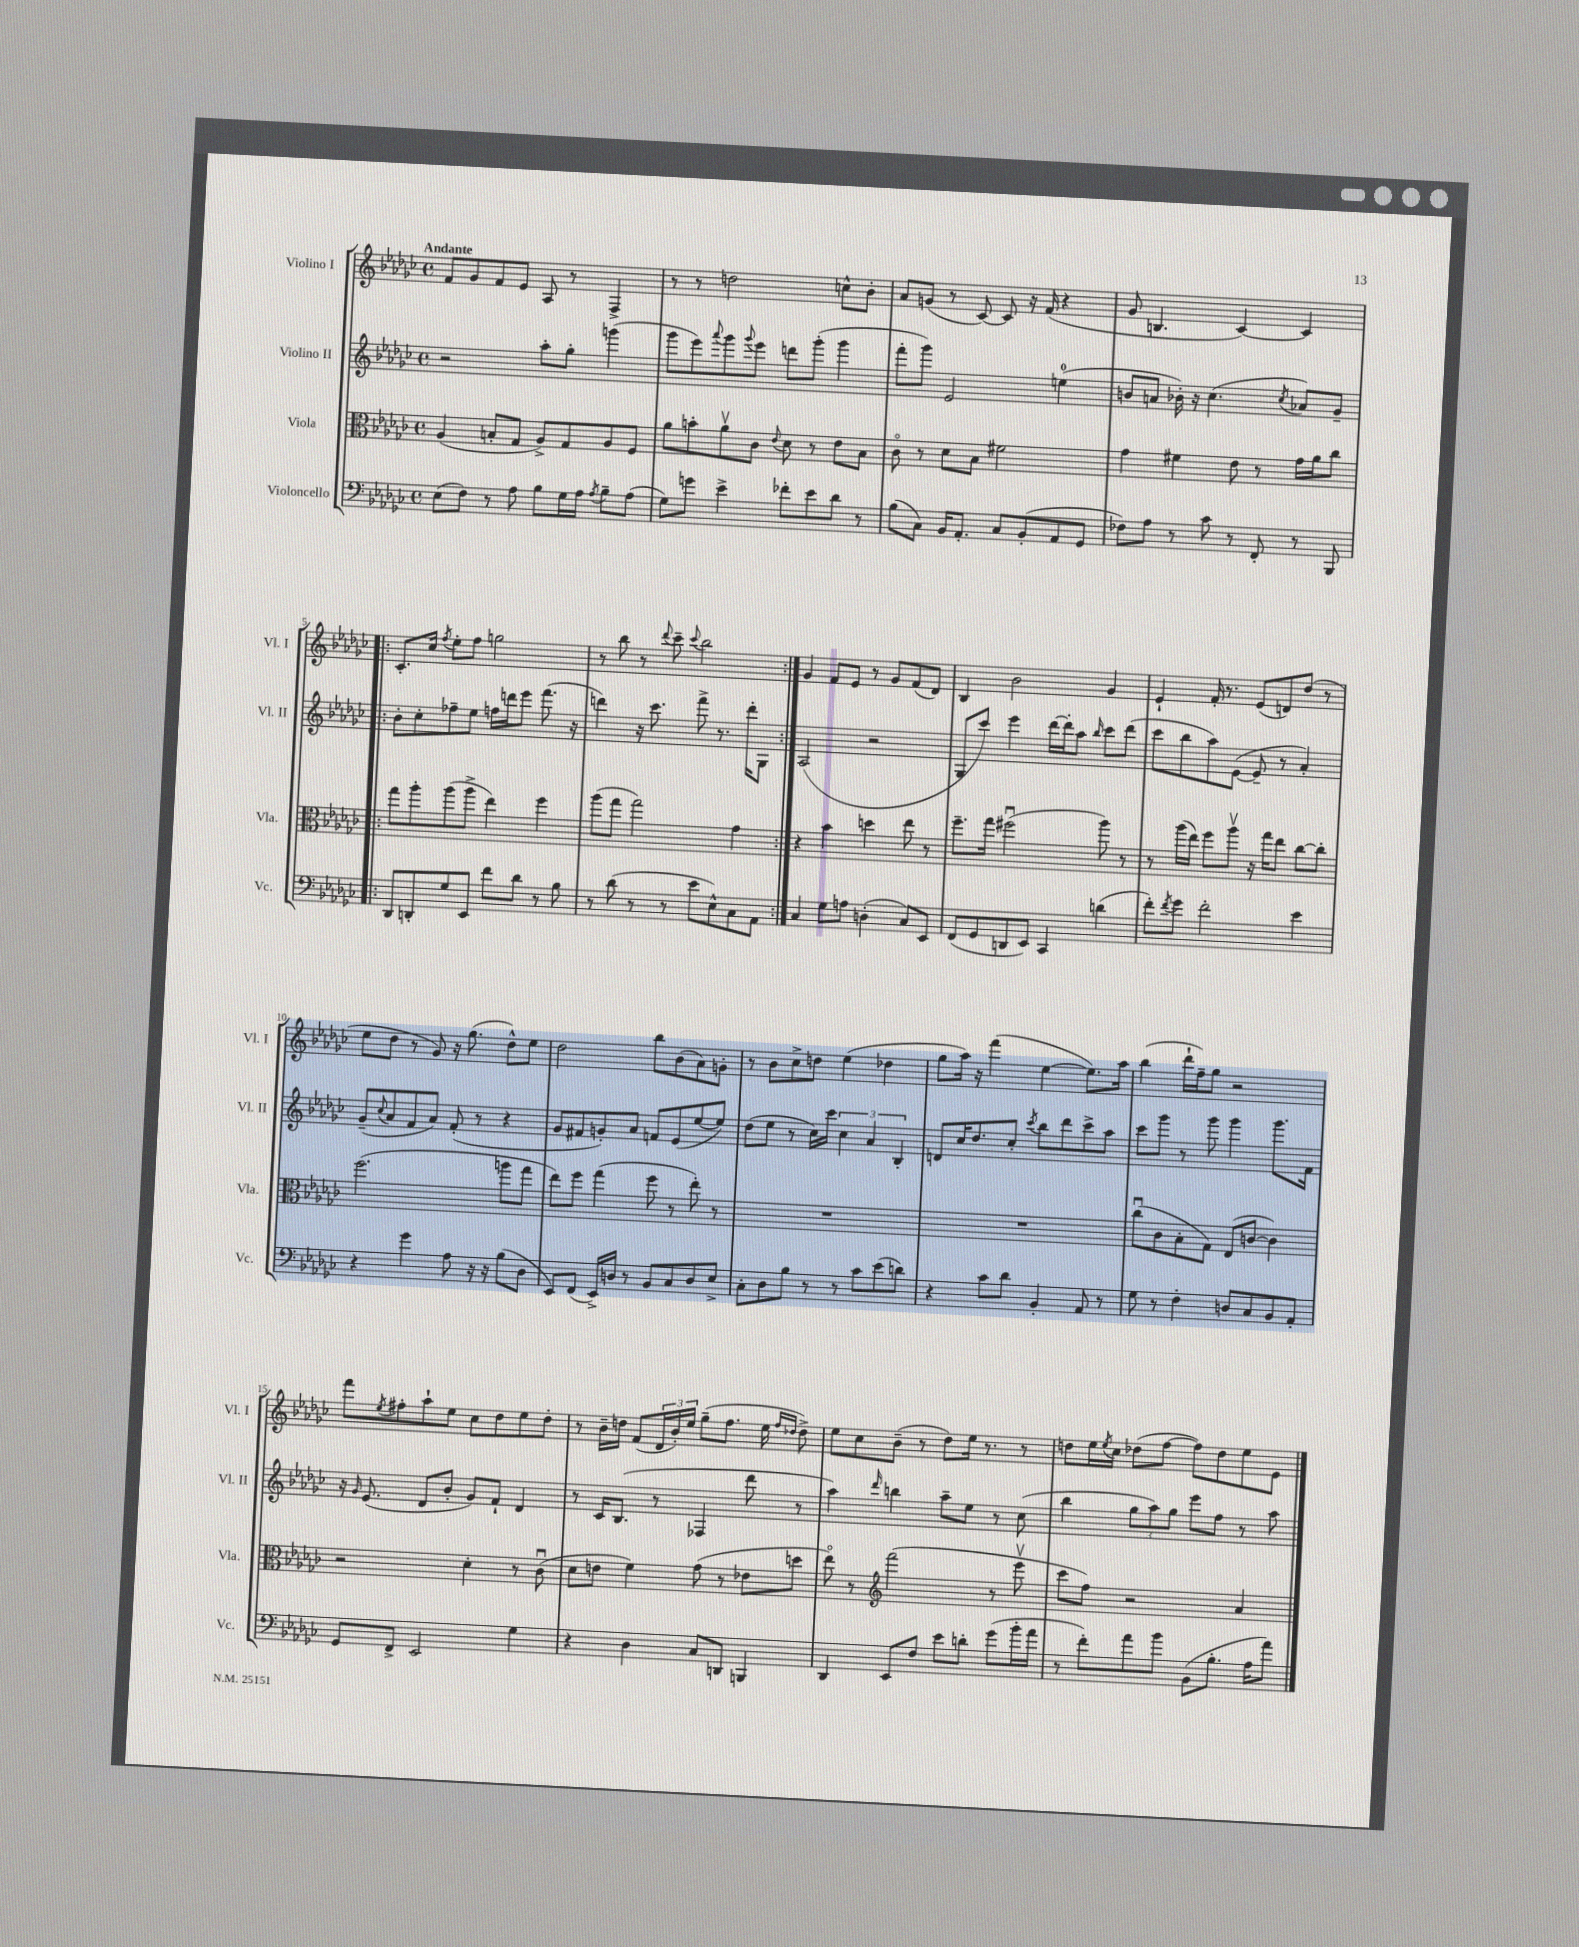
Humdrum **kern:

**kern	**kern	**kern	**kern
*staff4	*staff3	*staff2	*staff1
*clefF4	*clefC3	*clefG2	*clefG2
*k[b-e-a-d-g-c-]	*k[b-e-a-d-g-c-]	*k[b-e-a-d-g-c-]	*k[b-e-a-d-g-c-]
*M4/4	*M4/4	*M4/4	*M4/4
*met(c)	*met(c)	*met(c)	*met(c)
(8E-\L	(4A-/	2r	8f/L
8F\J)	.	.	8g-/
8r	8B'/L	.	8f/
8A-\	8G-/J	.	8e-/J
8B-\L	8A-^/L)	8aa-'\L	8A-/
16G-\L	8G-/	8gg-'\J	8r
16A-\JJ	.	.	.
8qA-/	.	.	.
8B-~\L	8A-/	(4ggg\	4F^/
(8A-\J	8F/J	.	.
=	=	=	=
8G-\L)	8a-\L	8ggg-\L	8r
8g\J	8b'\	8eee-\)	8r
.	.	8qqaaa-/	.
4e-^\	8a-v\	8ggg-\	2dd\
.	.	8qqggg-/	.
.	8c-\J	8eee-\J	.
.	8qqe-/	.	.
8f-'\L	8d-\	8ddd\L	.
8e-\	8r	(8ggg-'\J	.
8d-\J	8e-\L	4ggg-\	8cc^^\L
8r	8B-\J	.	8b-'\J
=	=	=	=
(8B-\L	8c-o\	8fff'\L	8a-/L
8C-\J)	8r	8ggg-\J)	(8g/J
16BB-/LK	8d-\L	2e-/	8r
8.AA-'/J	.	.	.
.	8B-\J	.	[8c-/)
8C-/L	2f#\	.	8c-/]
(8BB-'/	.	.	16r
.	.	.	(16f/
8AA-/	.	(4ee\	4r
8GG-/J	.	.	.
=	=	=	=
8F-\L)	4g-\	8b/L	8g-/
8A-\J	.	8a/J	4.B/
8r	4f#\	16b-'\)	.
.	.	16r	.
8c-\	.	(4.cc-\	.
8r	8e-\	.	[4c-/)
8FF'/	8r	.	.
.	.	8qcc-/	.
8r	16g-\LL	8a-/L)	4c-/]
.	16a-\J	.	.
8BBB-/	8cc-\J	8g-~/J	.
=!|:	=!|:	=!|:	=!|:
8DD-/L	8gg-\L	8b-'\L	8.c-'/L
8DD'/	8aa-'\	8cc-'\	.
.	.	.	16cc-/Jk
.	.	.	8qff/
8G-/	(8aa-\	8ff-~\	8ee-'\L
8EE-/J	8aa-^\J	8ee-\J	8ff\J
8f\L	4ee-\)	16ff\LL	2gg\
.	.	16ddd\J	.
8d-\J	.	8eee-\J	.
8r	4ff\	(8.fff\	.
8B-\	.	.	.
.	.	16r	.
=	=	=	=
8r	(8aa-\L	4ddd\)	8r
(8d-\	8gg-\J	.	8bb-\
8r	2gg-\)	16r	8r
.	.	8.ccc-\	.
.	.	.	8qqddd-/
8r	.	.	8ccc-~\
.	.	.	8qqccc-/
8e-\L	.	8fff^\	2bb-\
8E-^^\)	.	8.r	.
8C-\	4g-\	.	.
.	.	16ddd'\LK	.
8AA-\J	.	8G-\J	.
=:|!	=:|!	=:|!	=:|!
4C-/	4r	(2A-/	4g-/
8G-\L	4b-\	.	8f/L
8A\J	.	.	8e-/J
(4D'\	4dd\	2r	8r
.	.	.	8g-/L
8C-/L)	8ee-\	.	(8f/
8EE-/J	8r	.	8d-/J)
=	=	=	=
(8FF/L	8.ff~\L	8G-/L	4B-/
8GG-/	.	8ccc-/J)	.
.	16gg-\Jk	.	.
8DD/	(2ff#u\	4eee-\	2b-\
8EE-/J)	.	.	.
4CC-/	.	[16ddd-\LL	.
.	.	16ddd-'\]J	.
.	.	8aa-\J	.
.	.	16qqbb-/	.
(4d\	8aa-\)	8ccc-\L	4g-/
.	8r	(8ddd-\J	.
=	=	=	=
8f'\L)	8r	8ccc-\L	4e-`/
8qf/	.	.	.
8g-\J	(16aa-\LL	8bb-\	.
.	16ee-\JJ)	.	.
2f'\	8ff\L	8aa-\)	16f'/
.	.	.	8.r
.	8aa-v\J	([8e-\J	.
.	16r	8e-~/]	(8e-/L
.	16gg-\LK	.	.
.	8ee-\J	8r	8d/)
4e-\	[8cc-\L	4a-'/)	(8dd-/J
.	8cc-'\]J	.	8r
=	=	=	=
4r	(2.ff\	(8g-~/L	8ee-\L
.	.	8qqcc-/	.
.	.	8a-/	8dd-\J
4g-\	.	8f/	8r
.	.	8a-/J)	8g-/)
8A-\	.	(8f'/	16r
.	.	.	(8.gg-\
16r	.	8r	.
16r	.	.	.
(8B-\L	8aa\L	4r	8dd-^^\L)
8D-\J	8gg-\J	.	8ee-\J
=	=	=	=
8EE-/L)	8ee-\L)	8g-/L	2dd-\
(8FF/J	8ff\J	8f#/	.
16EE-^/LL)	(4gg-\	8g'/)	.
16D/JJ	.	.	.
8r	.	8a-/J	.
8BB-/L	8ff\	8f/L	8bb-\L
8C-/	8r	(8e-/	(8b-\
8D/	8ee-'\)	[8ee-/	8a-\)
8E-^/J	8r	8ee-/]J)	8g'\J
=	=	=	=
8C-'\L	1r	(8dd-\L	8r
8D-\	.	8ee-\J	8b-\L
8B-\J	.	8r	8cc-^\
8r	.	16cc-\LL)	8dd\J
.	.	16ccc-\JJ	.
8r	.	6cc-\	(4ee-\
8c-\L	.	.	.
.	.	6a-/	.
(8e-\	.	.	4dd-\
.	.	6B-'/	.
8d\J)	.	.	.
=	=	=	=
4r	1r	8d/L	8gg-\L
.	.	16cc-/K	16aa-\Jk)
.	.	8.dd-/	16r
8c-\L	.	.	(4fff\
8d-\J	.	8cc-'/J	.
.	.	8qccc-/	.
4BB-'/	.	8bb-\L	[4ee-\
.	.	8ddd-\	.
8AA-/	.	8ccc-^\	8.ee-\]L)
8r	.	8aa-\J	.
.	.	.	16aa-\Jk
=	=	=	=
8G-\	(8cc-u\L	8ccc-\L	(4bb-\
8r	8c-\	8ggg-\J	.
4F'\	8B-'\	8r	16ddd-`\LL
.	.	.	16ff~\J)
.	8G-\J)	8ggg-\	8gg-\J
8D/L	(8E-/L	4ggg-\	2r
8C-/	[8c/J	.	.
8BB-/	4c\])	8.ggg-\L	.
8AA-'/J	.	.	.
.	.	16f\Jk	.
=	=	=	=
8GG-/L	2r	16r	8fff\L
.	.	16qqg-/	.
.	.	(8.e-/	.
.	.	.	8qee-/
8FF^/J	.	.	8ff#'\
2EE-/	.	8d-/L	8aa-`\
.	.	8b-'/J	8ee-\J
.	4d-'\	8g-/L)	8cc-\L
.	.	8f`/J	8dd-\
4G-\	8r	4d-/	8ee-\
.	(8c-u\	.	8dd-'\J
=	=	=	=
4r	8d-\L	8r	8r
.	8e\J	16c-/LK	16b-~\LL
.	.	(8.B-/J	16dd\JJ
4D-\	4f\)	.	(8f/L
.	.	8r	24d-/L
.	.	.	24b-'/)
.	.	.	24ee-/JJ
8C-/L	(8g-\	4F-/	(8gg-~\L
8DD/J	8r	.	8.ff\J
4BBB/	8e-\L	8ddd-\	.
.	.	.	16ee-\
.	.	.	16qqff/LL
.	.	.	16qqdd-/JJ
.	8dd\J	8r	8dd-^\)
=	=	=	=
4DD-/	8ee-o\)	4aa-\)	8ee-\L
.	8r	.	8cc-\
*	*clefG2	*	*
.	.	16qqddd-/	.
8EE-/L	(2fff\	4bb\	(8b-~\J
8F/J	.	.	8r
8e-\L	.	8aa-~\L	8dd-\L)
8d'\J	.	8ee-\J	16ee-\Jk
.	.	.	8.r
(8g-\L	8r	8r	.
16b-'\L	8eee-v\	(8cc-\	8r
16a-\JJ	.	.	.
=	=	=	=
8r	8ccc-\L	4bb-\	8dd\L
8f'\L)	8ff\J)	.	16ee-\L
.	.	.	8qee-/
.	.	.	16cc-\JJ
8a-\	2r	12gg-\L	(8dd-\L
.	.	12aa-\)	.
8b-\J	.	.	[8ff\J
.	.	12gg-\J	.
(8BB-\L	.	8eee-\L	8ff\]L)
8.B-'\J	.	8ff\J	8dd-\
.	4a-/	8r	8ee-\
16A-\LK	.	.	.
8a-\J)	.	8aa-\	8e-\J
==	==	==	==
*-	*-	*-	*-
